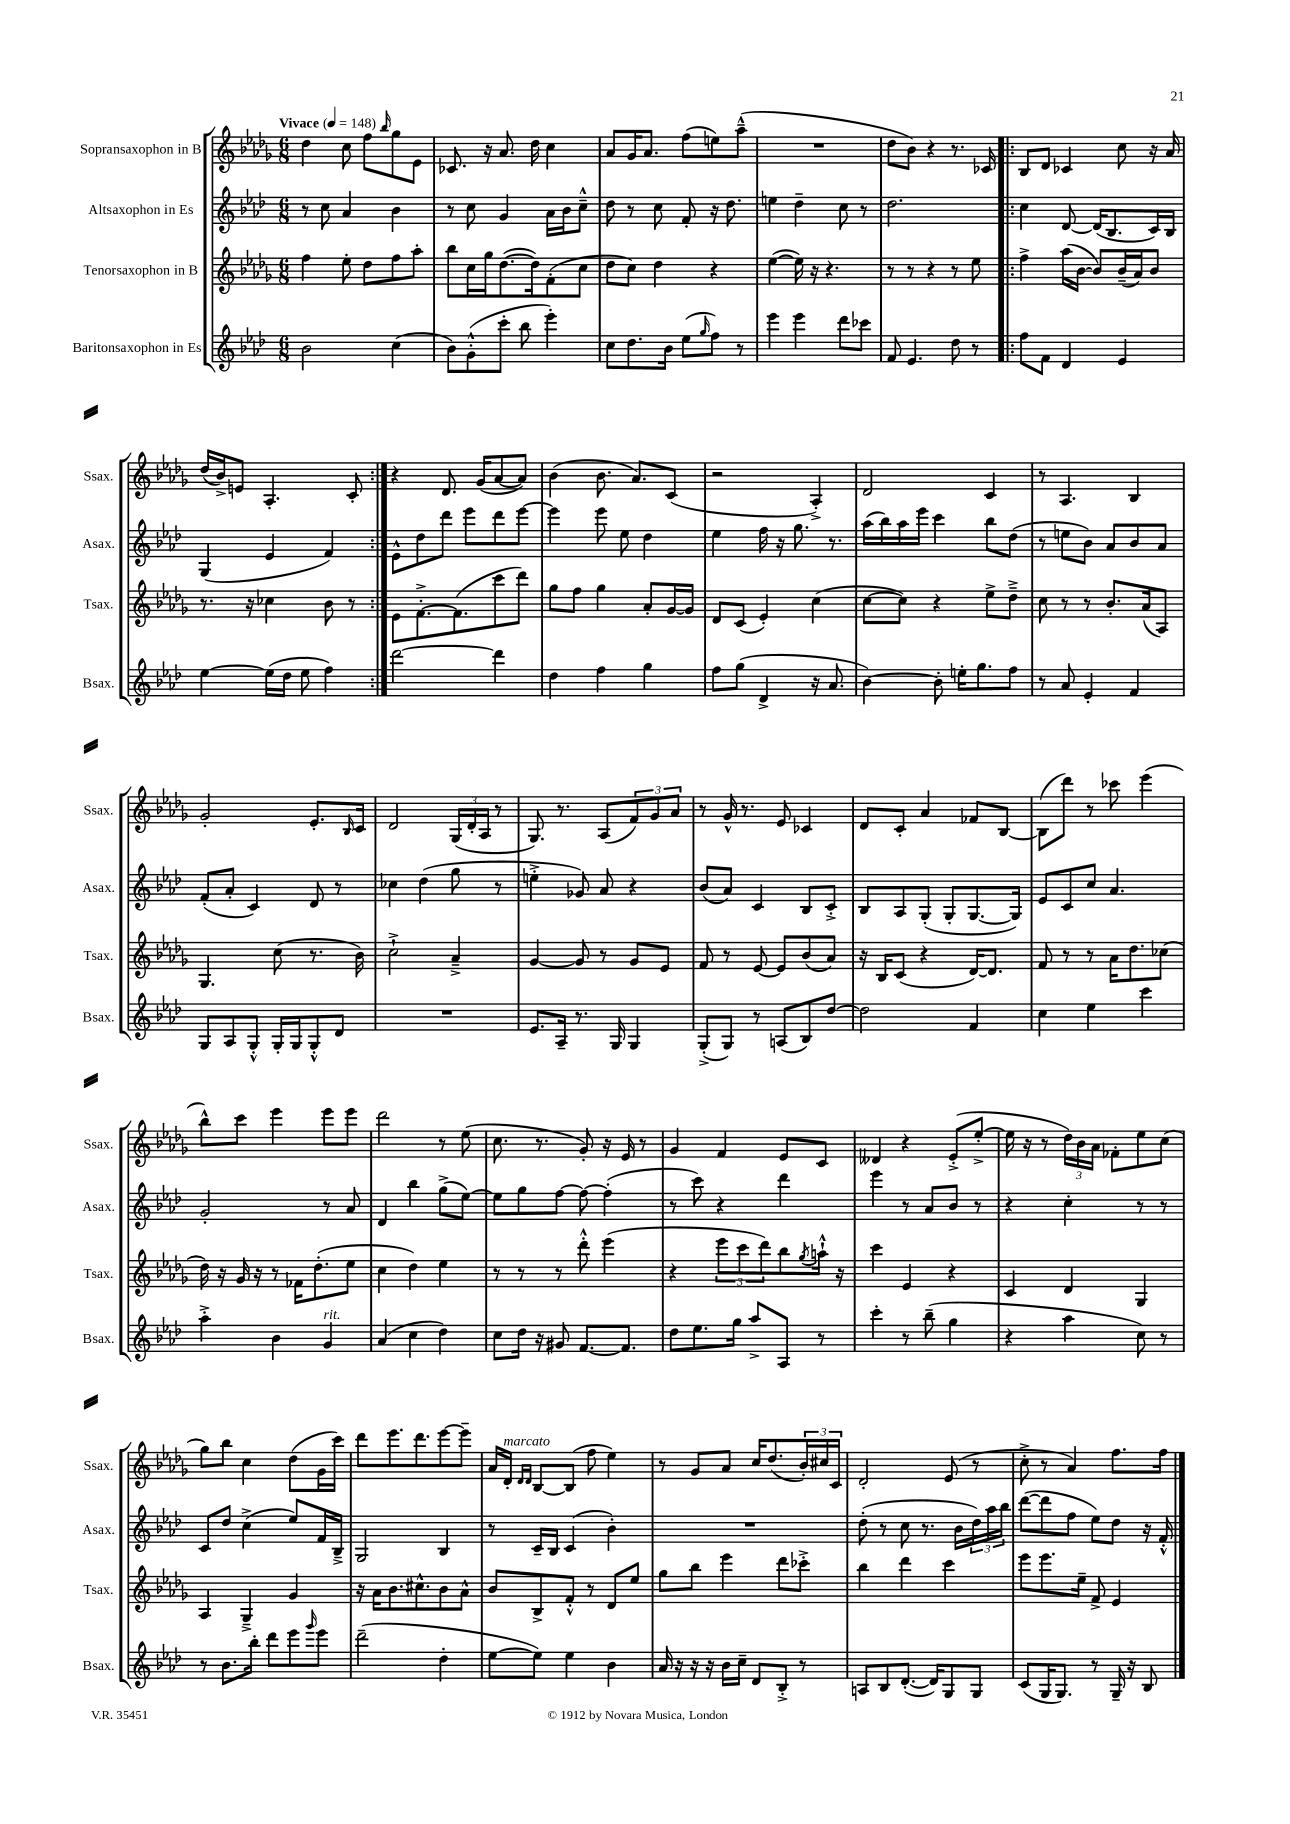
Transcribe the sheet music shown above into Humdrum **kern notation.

**kern	**kern	**kern	**kern
*staff4	*staff3	*staff2	*staff1
*clefG2	*clefG2	*clefG2	*clefG2
*k[b-e-a-d-]	*k[b-e-a-d-g-]	*k[b-e-a-d-]	*k[b-e-a-d-g-]
*M6/8	*M6/8	*M6/8	*M6/8
*MM148	*MM148	*MM148	*MM148
2b-	4ff	8r	4dd-
.	.	8cc	.
.	8ee-'	4a-	8cc
.	8dd-	.	8ff
.	.	.	16qqbb-
(4cc	8ff	4b-	8gg-
.	8aa-'	.	8e-
=	=	=	=
8b-)	8bb-	8r	8.c-
(8g'^^	16cc	8cc	.
.	16gg-	.	16r
8ccc'	([8.dd-	4g	8.a-
8bb-	.	.	.
.	16dd-])	.	16dd-
4eee-')	(8f'	16a-	4cc
.	.	16b-	.
.	8cc	8cc~^^	.
=	=	=	=
8cc	8dd-	8dd-	8a-
8.dd-	8cc)	8r	16g-
.	.	.	8.a-
.	4dd-	8cc	.
16b-	.	.	.
(8ee-	.	8f'	(8ff
16qqgg	.	.	.
8ff)	4r	16r	8ee)
.	.	8.dd-	.
8r	.	.	(8aa-~^^
=	=	=	=
4eee-	([4ee-	4ee	2.r
4eee-	16ee-])	4dd-~	.
.	16r	.	.
.	4.r	.	.
8ddd-	.	8cc	.
8ccc-	.	8r	.
=	=	=	=
8f	8r	2.dd-	8dd-
4.e-	8r	.	8b-)
.	4r	.	4r
8dd-	8r	.	8.r
8r	8ee-	.	.
.	.	.	16c-
=!|:	=!|:	=!|:	=!|:
8ff	4ff^	4cc	8B-
8f	.	.	8d-
4d-	(16aa-	[8d-	4c-
.	[16b-	.	.
.	8b-])	(16d-]	.
.	.	8.B-	.
4e-	(16b-~	.	8cc
.	16a-)	.	.
.	8b-	16c)	16r
.	.	16B-	16a-
=	=	=	=
[4ee-	8.r	(4G	(16dd-
.	.	.	16b-^)
.	.	.	8e
.	16r	.	.
(16ee-]	4cc-	4e-	4.A-'
16dd-	.	.	.
8ee-	.	.	.
4ff)	8b-	4f)	.
.	8r	.	8c'
=:|!	=:|!	=:|!	=:|!
[2ddd-	8e-	8e-^^	4r
.	[8.f'^	8dd-	.
.	.	8ddd-	8.d-
.	(8.f]	.	.
.	.	8eee-	.
.	.	.	(16g-
4ddd-]	8ccc	8ddd-	[8a-
.	8ddd-)	[8eee-	8a-])
=	=	=	=
4dd-	8gg-	4eee-]	(4b-
.	8ff	.	.
4ff	4gg-	8eee-	8.b-
.	.	8ee-	.
.	.	.	8.a-)
4gg	8a-'	4dd-	.
.	[16g-	.	(8c
.	16g-]	.	.
=	=	=	=
8ff	8d-	4ee-	2r
(8gg	(8c	.	.
4d-^	4e-')	16ff	.
.	.	16r	.
.	.	8.gg	.
16r	(4cc	.	4A-'^)
8.a-	.	8.r	.
=	=	=	=
[4b-)	[8cc	(16aa-	2d-
.	.	16bb-)	.
.	8cc])	16aa-	.
.	.	16eee-	.
8b-']	4r	4ccc	.
16ee'	.	.	.
8.gg	.	.	.
.	8ee-^	8bb-	4c
8ff	8dd-~^	(8dd-	.
=	=	=	=
8r	8cc	8r	8r
8a-	8r	8ee	4.A-
4e-'	8r	8b-)	.
.	8.b-'	8a-	.
4f	.	8b-	4B-
.	(16a-	.	.
.	8A-)	8a-	.
=	=	=	=
8G	4.G-	(8f'	2g-'
8A-	.	8a-'	.
8G'^^	.	4c)	.
16G'	(8cc	.	.
16G	.	.	.
8G'^^	8.r	8d-	8.e-'
8d-	.	8r	.
.	.	.	16qqB-
.	16b-)	.	16c
=	=	=	=
2.r	2cc`^	4cc-	2d-
.	.	(4dd-	.
.	4a-~^	8gg	(24G-
.	.	.	24d-'
.	.	.	24A-
.	.	8r	8r
=	=	=	=
8.e-	[4g-	4ee'^	8.G-)
16A-~	.	.	8.r
8.r	8g-]	8g-)	.
.	8r	8a-	(8A-
16G	.	.	.
4G	8g-	4r	12f)
.	.	.	12g-
.	8e-	.	.
.	.	.	12a-
=	=	=	=
(8G'^	8f	(8b-	8r
8G)	8r	8a-)	16g-^^
.	.	.	8.r
8r	[8e-	4c	.
(8A	8e-]	.	8e-
8B-)	(8b-	8B-	4c-
[8dd-	8a-)	8c'^	.
=	=	=	=
2dd-]	16r	8B-	8d-
.	16B-	.	.
.	(8c	8A-	8c'
.	4r	(8G'	4a-
.	.	8G'	.
4f	[16d-)	[8.G	8f-
.	8.d-]	.	.
.	.	.	[8B-
.	.	16G])	.
=	=	=	=
4cc	8f	8e-	(8B-]
.	8r	8c	8ddd-)
4ee-	8r	8cc	8r
.	16a-	4.a-	8ccc-
.	8.dd-	.	.
4ccc	.	.	(4eee-
.	(8cc-	.	.
=	=	=	=
4aa-'^	16dd-)	2g'	8bb-^^)
.	16r	.	.
.	16g-	.	8ccc
.	16r	.	.
4b-	8r	.	4eee-
.	16f-	.	.
.	(8.dd-'	.	.
4g	.	8r	8eee-
.	8ee-	8a-	8eee-
=	=	=	=
(4a-	4cc	4d-	2ddd-
4cc	4dd-)	4bb-	.
4dd-)	4ee-	(8gg^	8r
.	.	[8ee-)	(8ee-
=	=	=	=
8cc	8r	8ee-]	8.cc
16dd-	8r	8gg	.
16r	.	.	8.r
8g#	8r	[8ff	.
[8.f	8ddd-'^^	8ff_	8g-')
.	(4eee-	(4ff']	16r
8.f]	.	.	16e-
.	.	.	8r
=	=	=	=
8dd-	4r	8r	4g-
8.ee-	.	8ccc)	.
.	12eee-	4r	4f
16gg	.	.	.
.	12ccc	.	.
8aa-^	.	.	.
.	12ddd-)	.	.
8A-	8bb-	4ddd-	8e-
.	8qgg-	.	.
8r	16aa`^^	.	8c
.	16r	.	.
=	=	=	=
4ccc'	4ccc	4eee-	4d--
8r	4e-	8r	4r
(8bb-~	.	8a-	.
4gg	4r	8b-	(8e-'^
.	.	8r	[8ee-'^
=	=	=	=
4r	4c	4r	16ee-]
.	.	.	16r
.	.	.	8r
4aa-	4d-	4cc'	24dd-)
.	.	.	24b-
.	.	.	24a-
.	.	.	8f-'
8cc)	4G-	8r	8ee-
8r	.	8r	(8cc
=	=	=	=
8r	4A-	8c	8gg-)
8.b-	.	8dd-	8bb-
.	4G-~^	(4cc^	4cc
16bb-'	.	.	.
8ddd-	.	.	.
8eee-	4g-	8ee-)	(8dd-
16qqggg	.	.	.
8eee-	.	16f	16g-
.	.	16B-~^	16ccc)
=	=	=	=
(2ddd-~	16r	2G	8ddd-
.	16a-	.	.
.	8.b-	.	8.eee-
.	8.cc#^^	.	8.ddd-
4dd-'	8b-	4B-	[8eee-
.	8a-^^	.	8eee-~]
=	=	=	=
[8ee-	8b-	8r	16a-
.	.	.	16d-'
.	.	.	16qqd-
.	.	.	16qqd-
8ee-])	8B-^	16c~	[8B-
.	.	16B-	.
4ee-	8f'^^	(4c	(8B-]
.	8r	.	8ff
4b-	8d-	4b-')	4ee-)
.	8ee-	.	.
=	=	=	=
16a-	8gg-	2.r	8r
16r	.	.	.
16r	8bb-	.	8g-
16r	.	.	.
16b-	4eee-	.	8a-
16cc~	.	.	.
8d-	.	.	16cc
.	.	.	(8.dd-
8B-'^	8ddd-	.	.
8r	8ccc-'^	.	24b-')
.	.	.	24cc#
.	.	.	24c
=	=	=	=
8A	4bb-	(8dd-'	2d-'
8B-	.	8r	.
([8.d-'	4ddd-	8cc	.
.	.	8.r	.
16d-])	.	.	.
8G	4ccc	.	(8e-
.	.	16b-	.
8G	.	24dd-)	8r
.	.	24aa-	.
.	.	24bb-	.
=	=	=	=
(8c	8eee-	([8ddd-	8cc'^
16G	8.eee-	8ddd-]	8r
8.G)	.	.	.
.	.	8ff	4a-)
.	16ee-~	.	.
8r	8f^	8ee-)	.
16G~	4e-	8dd-	8.ff
16r	.	.	.
8B-	.	16r	.
.	.	16f'^^	16ff
==	==	==	==
*-	*-	*-	*-
